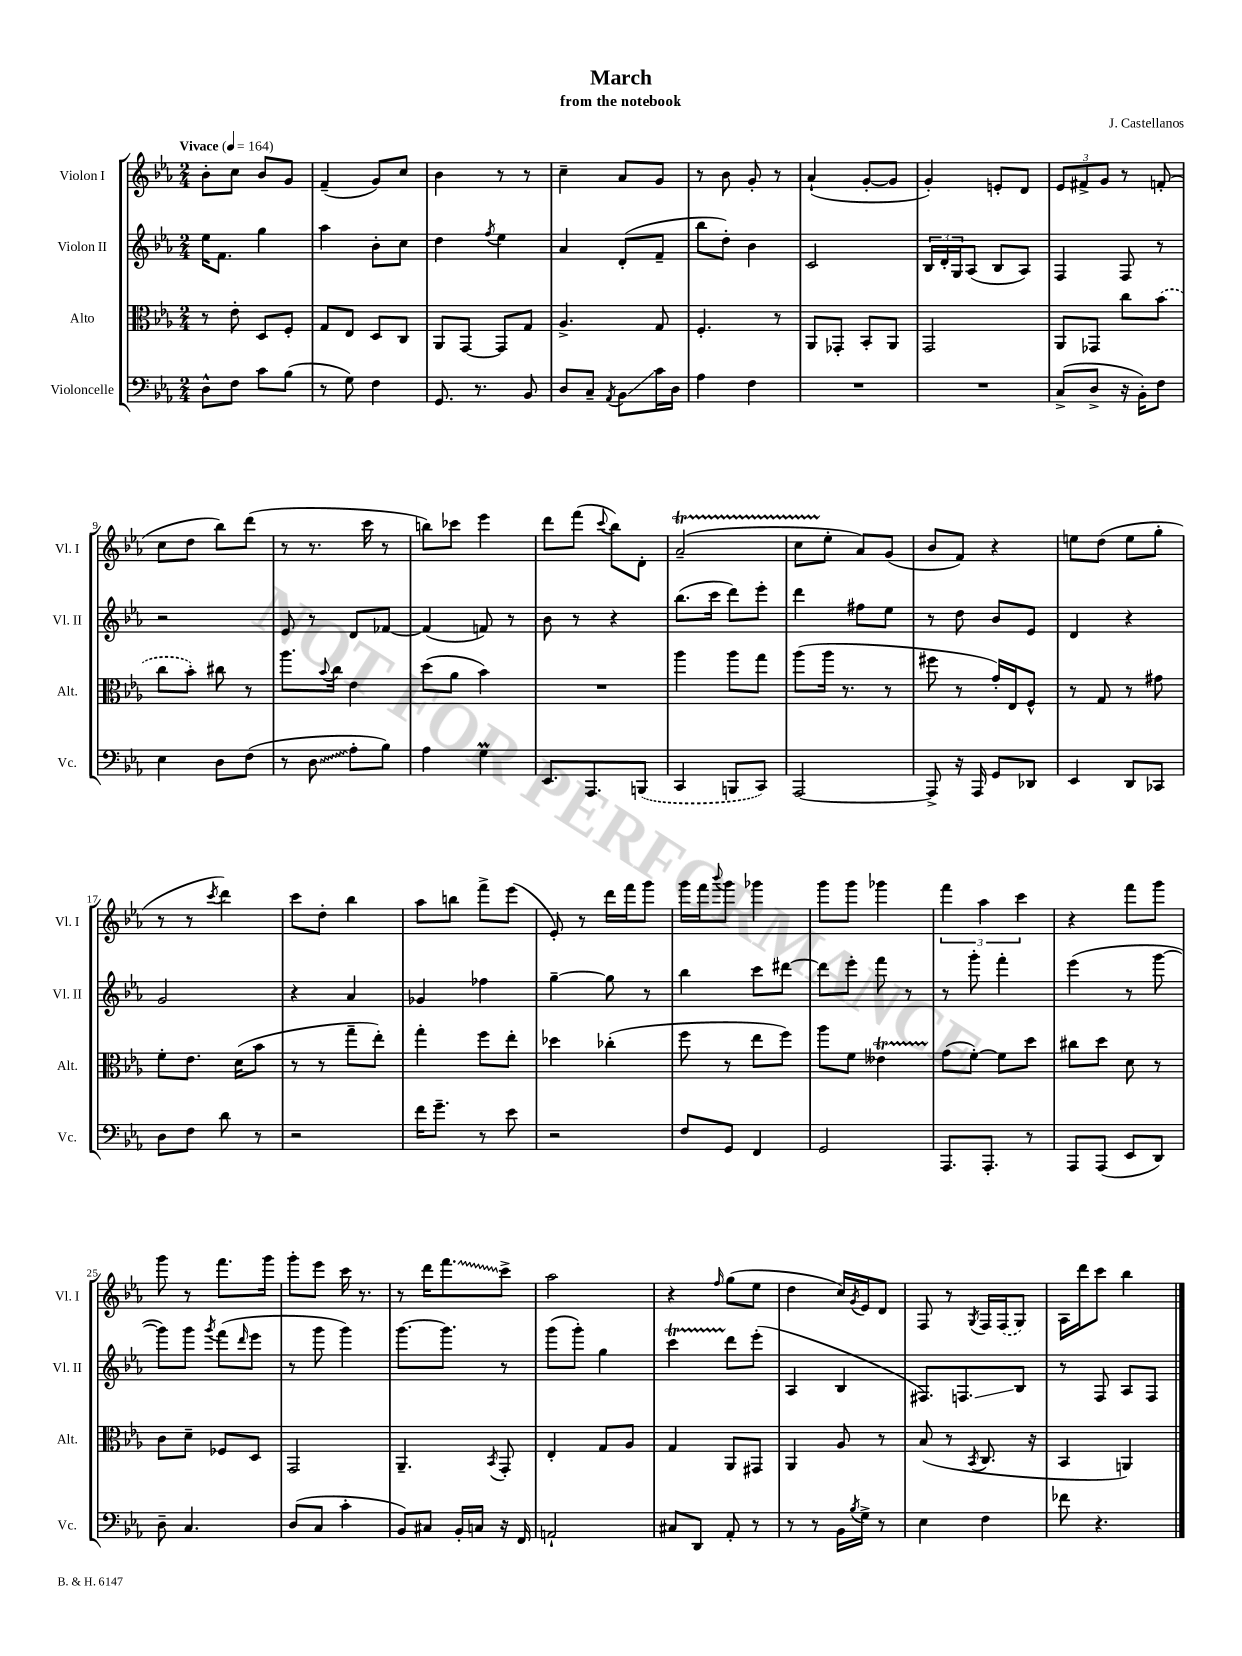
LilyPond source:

\header { title = "March" composer = "J. Castellanos" subtitle = "from the notebook" }
<<
\new StaffGroup <<
\new Staff = "s0" \with { instrumentName = "Violon I" shortInstrumentName = "Vl. I" } {
    \clef treble \key ees \major \numericTimeSignature \time 2/4 \tempo "Vivace" 4 = 164
    bes'8-. c''8 bes'8 g'8 |
    f'4--( g'8) c''8 |
    bes'4 r8 r8 |
    c''4-- aes'8 g'8 |
    r8 bes'8 g'8-. r8 |
    aes'4-!( g'8~-. g'8 |
    g'4-.) e'8-. d'8 |
    \tuplet 3/2 { ees'8 fis'8-> g'8 } r8 f'8-.( |
    c''8 d''8 bes''8) d'''8( |
    r8 r8. c'''16 r8 |
    b''8) ces'''8 ees'''4 |
    d'''8 f'''8( \appoggiatura { c'''8 } bes''8) d'8-. |
    aes'2--\startTrillSpan( |
    c''8 ees''8-.\stopTrillSpan aes'8) g'8( |
    bes'8 f'8) r4 |
    e''8 d''8( e''8 g''8-. |
    r8 r8 \acciaccatura { c'''8 } d'''4) |
    c'''8 d''8-. bes''4 |
    aes''8 b''8 f'''8-> ees'''8( |
    ees'8-.) r8 d'''16 f'''16 g'''8 |
    g'''16 f'''16 \appoggiatura { bes'''8 } g'''8 ges'''4 |
    g'''8 g'''8 ges'''4 |
    \tuplet 3/2 { f'''4 aes''4 c'''4 } |
    r4 f'''8 g'''8 |
    g'''8 r8 f'''8. g'''16 |
    g'''8-. ees'''8 c'''16 r8. |
    r8 d'''16 \once \override Glissando.style = #'zigzag f'''8.\glissando c'''8-> |
    aes''2 |
    r4 \grace { f''16 } g''8( ees''8 |
    d''4 c''16) \acciaccatura { g'8 } ees'16 d'8 |
    f8 r8 \acciaccatura { g8 } f16 \once \slurDashed f16( g8) |
    aes16 d'''16 c'''8 bes''4 \bar "|." |
}
\new Staff = "s1" \with { instrumentName = "Violon II" shortInstrumentName = "Vl. II" } {
    \clef treble \key ees \major \numericTimeSignature \time 2/4
    ees''16 f'8. g''4 |
    aes''4 bes'8-. c''8 |
    d''4 \acciaccatura { f''8 } ees''4 |
    aes'4 d'8-.( f'8-- |
    bes''8 d''8-.) bes'4 |
    c'2 |
    \tuplet 3/2 { bes16 d'16-. g16 } aes8( bes8 aes8) |
    f4 f8 r8 |
    r2 |
    ees'8 r8 d'8 fes'8~ |
    fes'4( f'8) r8 |
    bes'8 r8 r4 |
    bes''8.( c'''16 d'''8) ees'''8-. |
    d'''4 fis''8 ees''8 |
    r8 d''8 bes'8 ees'8 |
    d'4 r4 |
    g'2 |
    r4 aes'4 |
    ges'4 fes''4 |
    g''4~-- g''8 r8 |
    bes''4 c'''8 dis'''8~ |
    dis'''8 ees'''8-. f'''8 r8 |
    r8 g'''8-. f'''4-. |
    ees'''4( r8 g'''8~ |
    g'''8) g'''8 \acciaccatura { g'''8 } f'''8( \grace { d'''16 } ees'''8 |
    r8 g'''8 g'''4) |
    g'''8.~ g'''8. r8 |
    g'''8( g'''8-.) g''4 |
    c'''4\startTrillSpan d'''8\stopTrillSpan ees'''8-.( |
    aes4 bes4 |
    fis8.) f8.\glissando bes8 |
    r8 f8 aes8 f8 \bar "|." |
}
\new Staff = "s2" \with { instrumentName = "Alto" shortInstrumentName = "Alt." } {
    \clef alto \key ees \major \numericTimeSignature \time 2/4
    r8 ees'8-. d8 f8-. |
    g8 ees8 d8 c8 |
    aes,8 g,8~ g,8 g8 |
    aes4.-> g8 |
    f4.-. r8 |
    aes,8 ges,8-. bes,8-. aes,8 |
    g,2 |
    aes,8 ges,8 c''8 \once \slurDashed bes'8( |
    c''8 bes'8-.) cis''8 r8 |
    aes''8. \appoggiatura { bes'8 } c''16 ees'4 |
    d''8( aes'8 bes'4) |
    R2 |
    aes''4 aes''8 g''8 |
    aes''8( aes''16 r8. r8 |
    fis''8 r8 g'16-.) ees16 f8-^ |
    r8 g8 r8 gis'8 |
    f'8-. ees'8. d'16( bes'8 |
    r8 r8 g''8-- ees''8-.) |
    g''4-. f''8 ees''8-. |
    des''4 ces''4-.( |
    f''8 r8 ees''8 f''8) |
    aes''8 f'8 eeses'4\startTrillSpan |
    g'8\stopTrillSpan( f'8~-.) f'8 d''8 |
    cis''8 d''8 d'8 r8 |
    c'8 d'8-- fes8 d8 |
    g,2 |
    aes,4.-- \acciaccatura { bes,8 } g,8-. |
    ees4-. g8 aes8 |
    g4 aes,8 gis,8 |
    aes,4 aes8 r8 |
    bes8( r8 \acciaccatura { bes,8 } c8. r16 |
    bes,4 a,4) \bar "|." |
}
\new Staff = "s3" \with { instrumentName = "Violoncelle" shortInstrumentName = "Vc." } {
    \clef bass \key ees \major \numericTimeSignature \time 2/4
    d8-^ f8 c'8 bes8( |
    r8 g8) f4 |
    g,8. r8. bes,8 |
    d8 c8-- \acciaccatura { aes,8 } bes,8\glissando c'16 d16 |
    aes4 f4 |
    R2 |
    R2 |
    c8->( d8-> r16 bes,16-.) f8 |
    ees4 d8 f8( |
    r8 \once \override Glissando.style = #'zigzag d8\glissando aes8-. bes8) |
    aes4 g4\prall |
    ees,8. aes,,8. \once \slurDashed b,,8( |
    c,4 b,,8 c,8) |
    aes,,2~ |
    aes,,8-> r16 aes,,16 g,8 des,8 |
    ees,4 d,8 ces,8 |
    d8 f8 d'8 r8 |
    r2 |
    f'16 g'8.-- r8 ees'8 |
    r2 |
    f8 g,8 f,4 |
    g,2 |
    aes,,8. aes,,8.-. r8 |
    aes,,8 aes,,8( ees,8 d,8) |
    d8-- c4. |
    d8( c8 c'4-. |
    bes,8) cis8 bes,16-. c16 r16 f,16 |
    a,2-! |
    cis8 d,8 aes,8-. r8 |
    r8 r8 bes,16 \acciaccatura { bes8 } g16-> r8 |
    ees4 f4 |
    fes'8 r4. \bar "|." |
}
>>
>>
